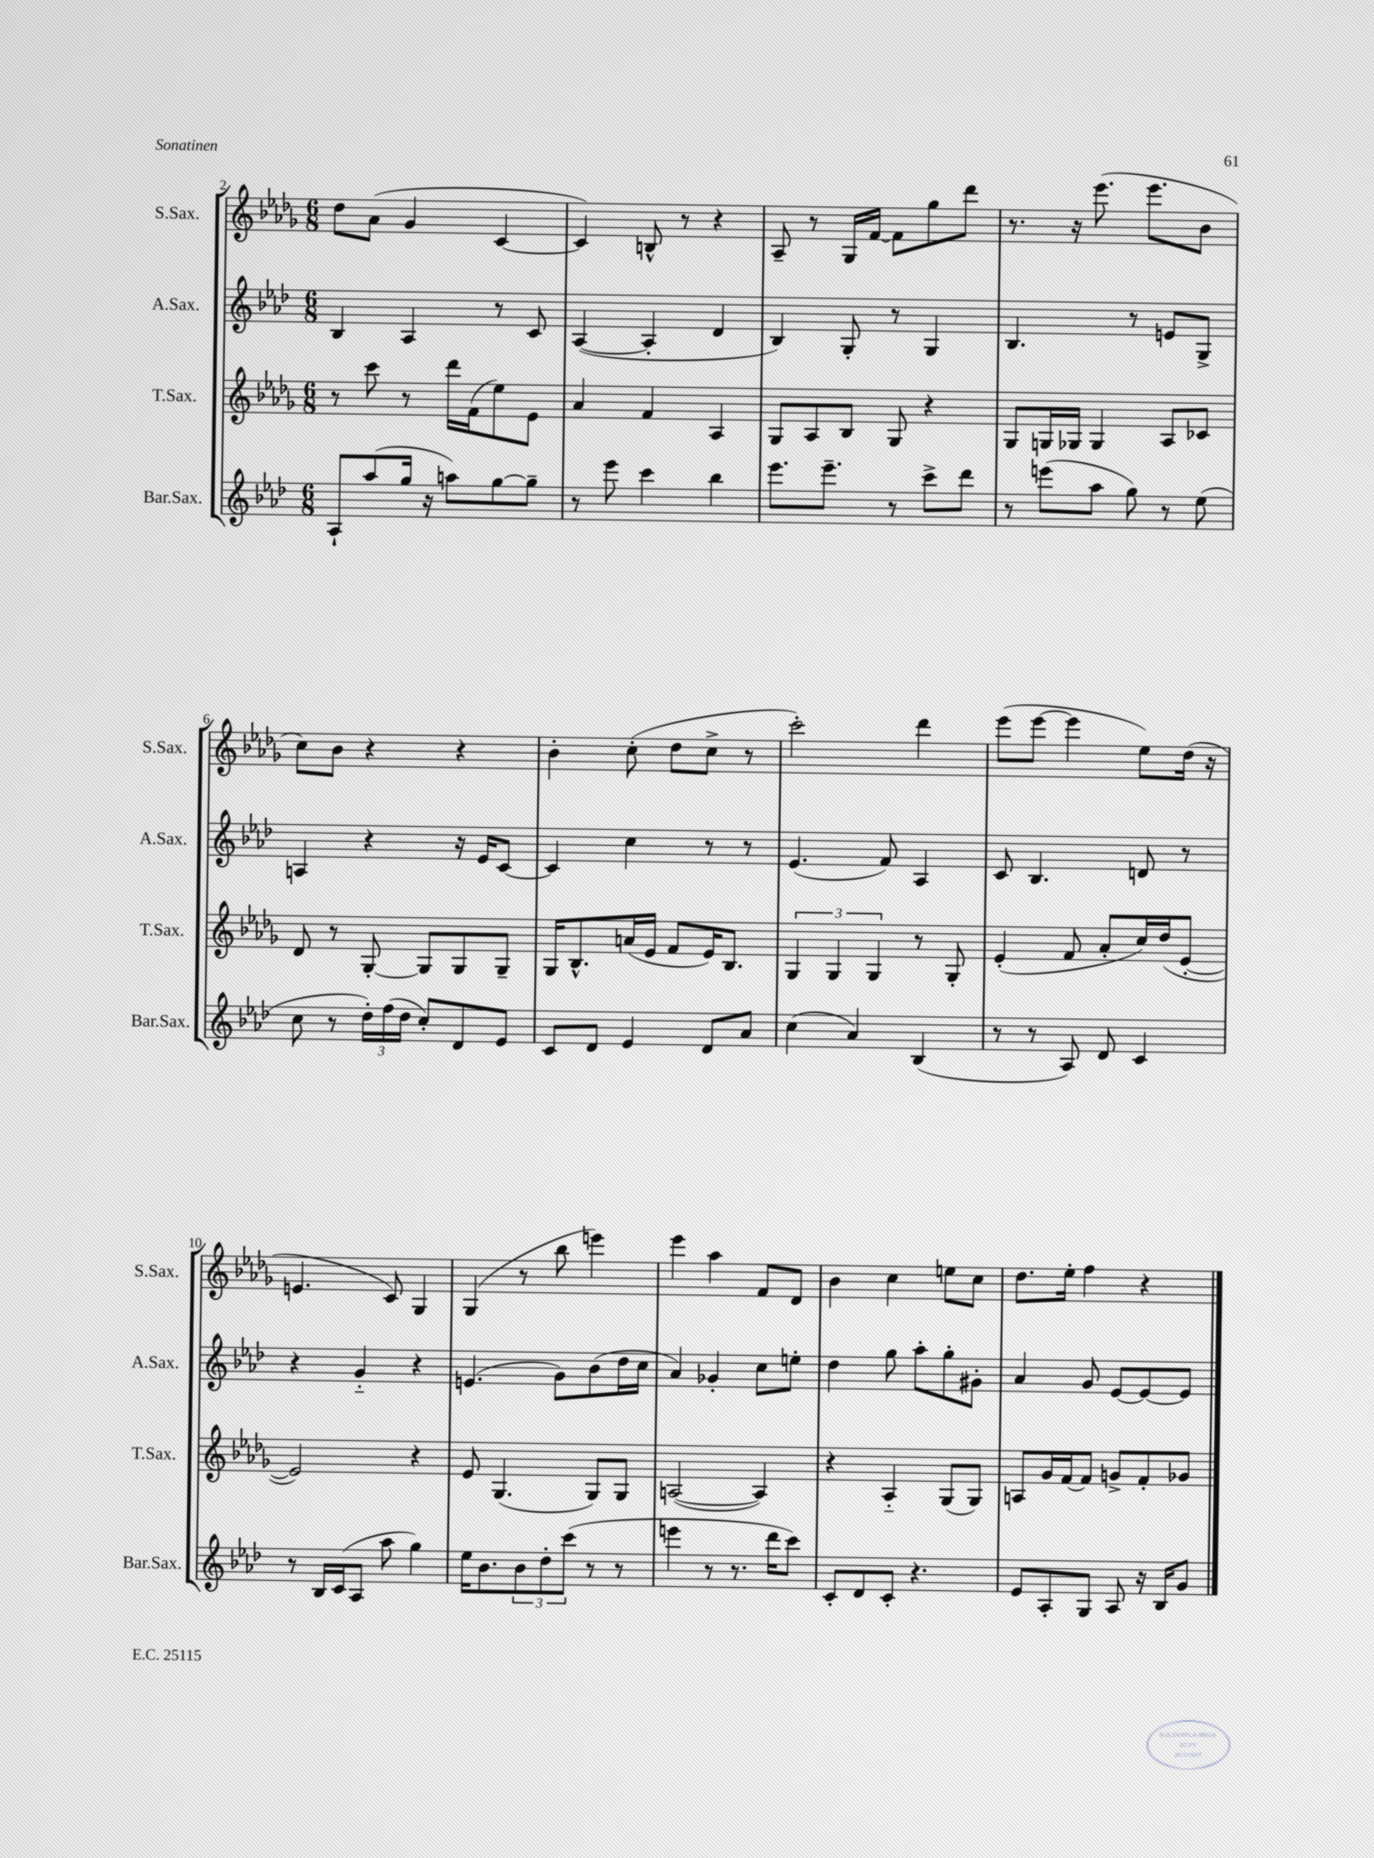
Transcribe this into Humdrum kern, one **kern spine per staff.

**kern	**kern	**kern	**kern
*staff4	*staff3	*staff2	*staff1
*clefG2	*clefG2	*clefG2	*clefG2
*k[b-e-a-d-]	*k[b-e-a-d-g-]	*k[b-e-a-d-]	*k[b-e-a-d-g-]
*M6/8	*M6/8	*M6/8	*M6/8
8A-`	8r	4B-	8dd-
(8aa-	8ccc	.	(8a-
16gg	8r	4A-	4g-
16r	.	.	.
8aa)	16ddd-	.	.
.	(16f	.	.
[8gg	8ee-)	8r	[4c
8gg~]	8e-	8c	.
=	=	=	=
8r	4a-	([4A-	4c])
8eee-	.	.	.
4ccc	4f	4A-']	8B^^
.	.	.	8r
4bb-	4A-	4d-	4r
=	=	=	=
8.eee-	8G-	4B-)	8A-~
.	8A-	.	8r
8.eee-~	.	.	.
.	8B-	8G'	16G-
.	.	.	[16f
8r	8G-	8r	8f]
8ccc^	4r	4G	8gg-
8ddd-	.	.	8ddd-
=	=	=	=
8r	8G-	4.B-	8.r
(8eee	16G	.	.
.	16G-	.	16r
8aa-	4G-	.	(8.eee-
8gg)	.	8r	.
.	.	.	8.eee-
8r	8A-	8e	.
(8ee-	8c-	8G^	8b-
=	=	=	=
8cc	8d-	4A	8cc)
8r	8r	.	8b-
24dd-')	[8G-'	4r	4r
(24ff	.	.	.
24dd-	.	.	.
8cc')	8G-]	.	.
8d-	8G-	16r	4r
.	.	16e-	.
8e-	8G-~	[8c	.
=	=	=	=
8c	16G-	4c]	4b-'
.	8.B-^^	.	.
8d-	.	.	.
4e-	(16a	4cc	(8cc'
.	16e-	.	.
.	8f	.	8dd-
8d-	16e-)	8r	8cc^
.	8.B-	.	.
8a-	.	8r	8r
=	=	=	=
(4cc	6G-	(4.e-	2ccc')
.	6G-	.	.
4a-)	.	.	.
.	6G-	.	.
.	.	8f)	.
(4B-	8r	4A-	4ddd-
.	8G-'	.	.
=	=	=	=
8r	(4e-'	8c	(8eee-
8r	.	4.B-	[8eee-
8A-)	8f	.	4eee-]
8d-	8a-'	.	.
4c	16cc)	8d	8ee-)
.	(16dd-	.	.
.	[8e-'	8r	(16dd-
.	.	.	16r
=	=	=	=
8r	2e-])	4r	4.e
16B-	.	.	.
(16c	.	.	.
8A-	.	4g'~	.
8aa-	.	.	8c)
4gg)	4r	4r	4G-
=	=	=	=
16ee-	8e-	(4.e	(4G-
8.b-	.	.	.
.	(4.G-	.	.
12b-	.	.	8r
12dd-'	.	.	.
.	.	8g)	8bb-
(12ccc	.	.	.
8r	8G-)	(8b-	4eee)
8r	8G-	16dd-	.
.	.	16cc	.
=	=	=	=
4eee	([2A	4a-)	4eee-
8r	.	4g-'	4aa-
8.r	.	.	.
.	4A])	8cc	8f
16ddd-	.	.	.
8ccc)	.	8ee'	8d-
=	=	=	=
8c'	4r	4dd-	4b-
8d-	.	.	.
8c'	4A-'~	8gg	4cc
4.r	.	8aa-'	.
.	(8G-	8gg'	8ee
.	8G-)	8g#'	8cc
=	=	=	=
8e-	8A	4a-	8.dd-
8A-'	16g-	.	.
.	[16f	.	16ee-'
8G	8f]	8g	4ff
8A-	8g^	[8e-	.
16r	8f'	8e-_	4r
16B-	.	.	.
8g	8g-	8e-]	.
==	==	==	==
*-	*-	*-	*-
